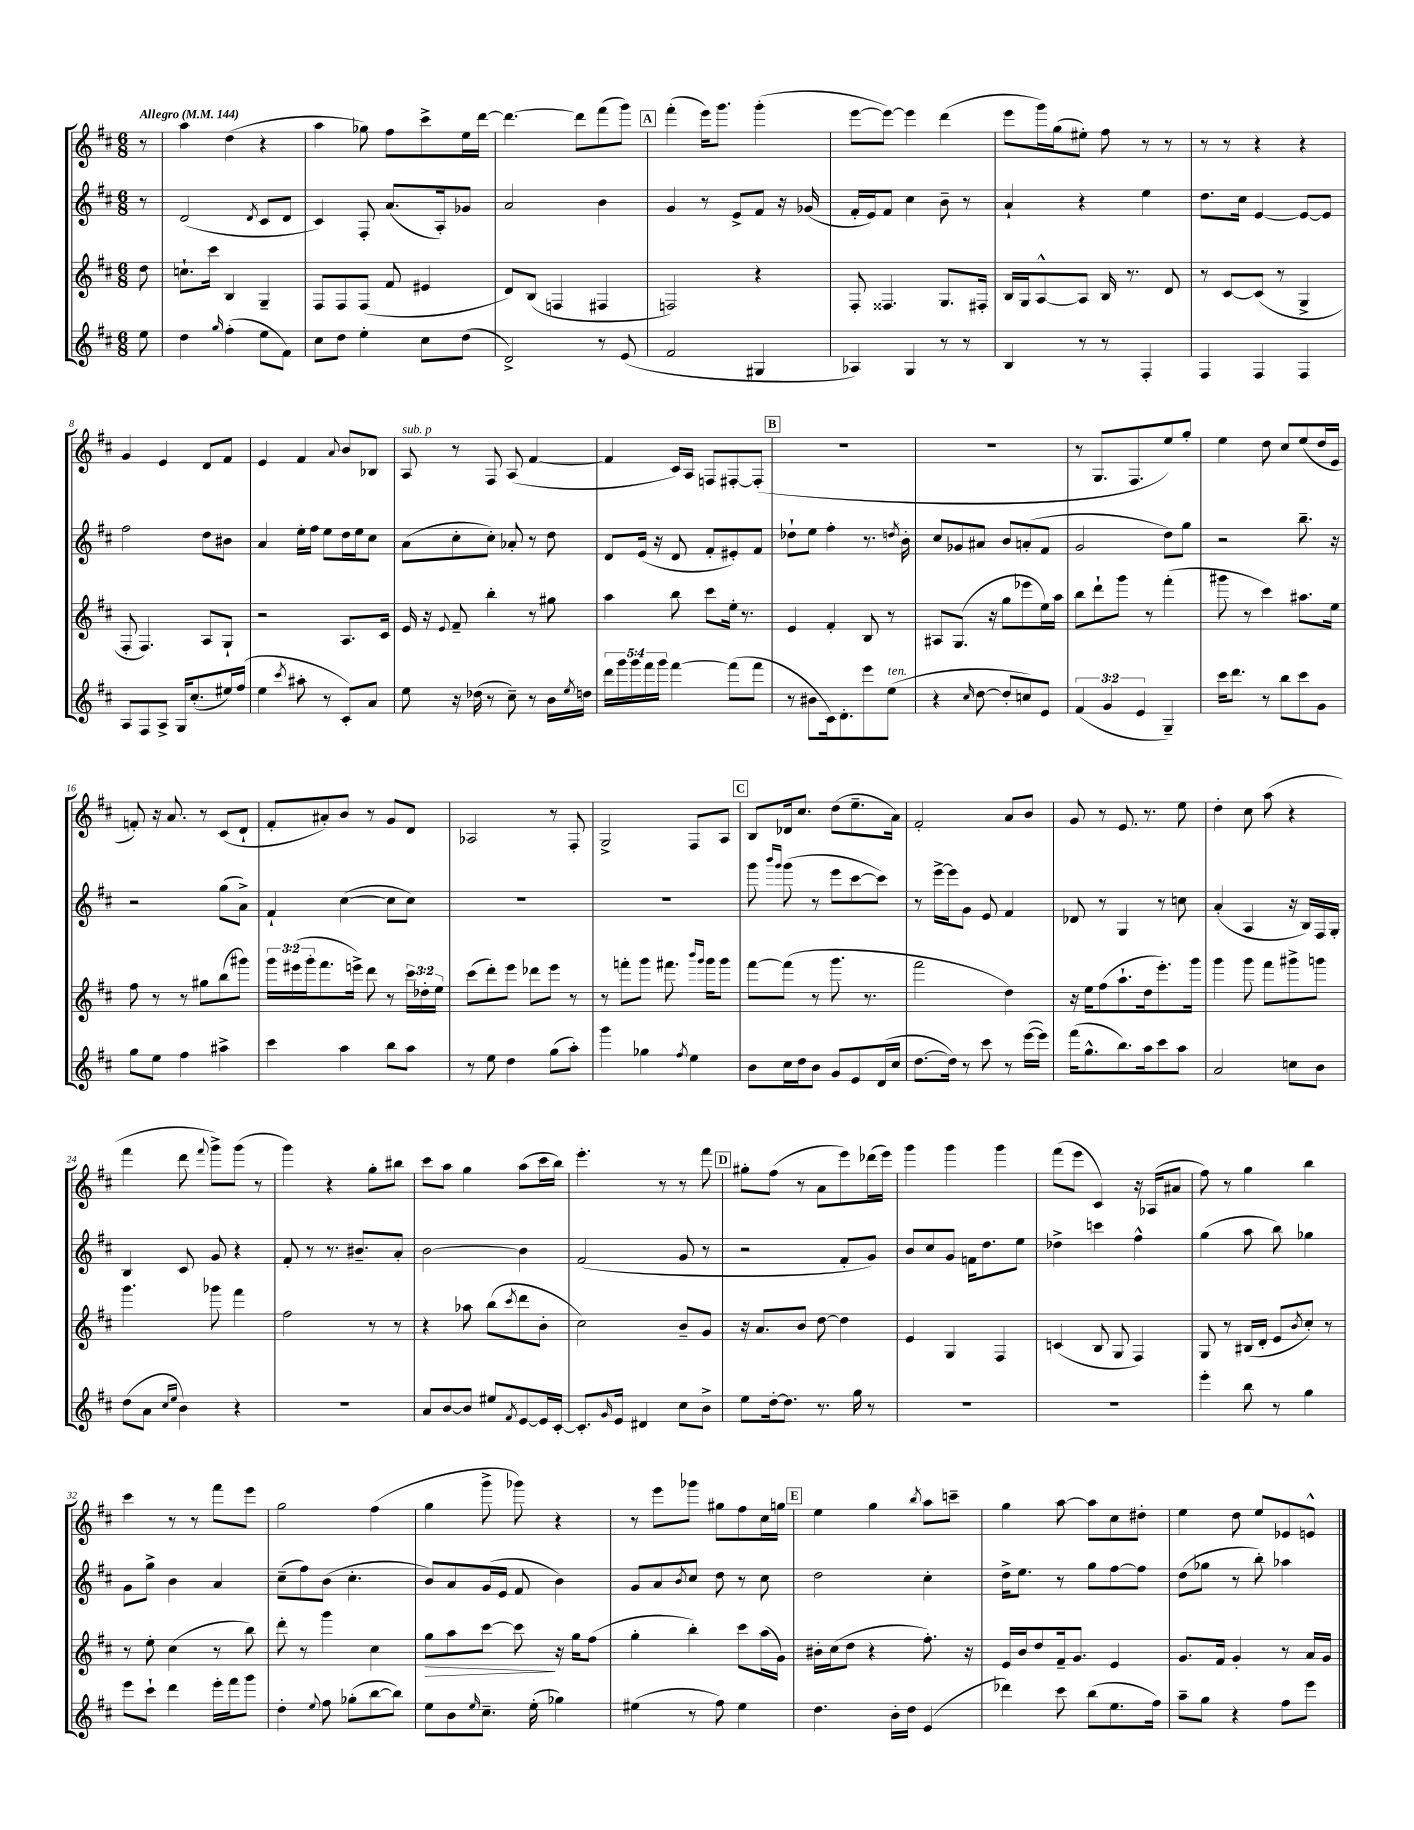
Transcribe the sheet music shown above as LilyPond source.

<<
\new StaffGroup <<
\new Staff = "s0" {
    \clef treble \key d \major \numericTimeSignature \time 6/8 \partial 8 \tempo "Allegro" 4 = 144
    r8 |
    a''4 d''4( r4 |
    a''4 ges''8) fis''8 cis'''8-> e''16 d'''16~ |
    d'''4.~ d'''8 fis'''8( g'''8) |
    \mark \markup { \box "A" } fis'''4-.( e'''16) g'''8. g'''4-.( |
    e'''8~ e'''8~) e'''4 d'''4( |
    e'''8 g'''16) g''16( eis''8-.) fis''8 r8 r8 |
    r8 r8 r4 r4 |
    g'4 e'4 d'8 fis'8 |
    e'4 fis'4 \appoggiatura { a'8 } b'8 bes8 |
    a8^\markup { \italic "sub. p" } r8 fis8 a8( fis'4~ |
    fis'4 cis'16) a16 f8 fis8~-. fis8-.( |
    \mark \markup { \box "B" } R2. |
    R2. |
    r8 g8. fis8. e''8) g''8-. |
    e''4 d''8 cis''8 e''8( d''16 e'16 |
    f'8-.) r16 a'8. r8 cis'8( d'8-! |
    fis'8-. ais'8-.) b'8 r8 g'8 d'8 |
    aes2 r8 fis8-. |
    g2-> fis8 a8 |
    \mark \markup { \box "C" } b8 des'16 cis''8. d''8( e''8.-- a'16) |
    fis'2-. a'8 b'8 |
    g'8 r8 e'8. r8. e''8 |
    d''4-. cis''8 a''8( r4 |
    fis'''4 d'''8 \appoggiatura { fis'''8 } g'''8->) g'''8( r8 |
    g'''4) r4 g''8-. bis''8 |
    cis'''8 a''8 g''4 a''8( cis'''16 b''16) |
    e'''4.-. r8 r8 fis'''8 |
    \mark \markup { \box "D" } gis''8-. fis''8( r8 a'8 e'''8) des'''16( e'''16) |
    g'''4 g'''4 g'''4 |
    fis'''8( e'''8 cis'4) r16 aes16( ais'8 |
    fis''8) r8 g''4 b''4 |
    cis'''4 r8 r8 fis'''8 e'''8 |
    g''2 fis''4( |
    g''4 g'''8-> ges'''8) r4 |
    r8 e'''8 ges'''8 gis''8 fis''8 cis''16 g''16 |
    \mark \markup { \box "E" } e''4 g''4 \acciaccatura { b''8 } a''8 c'''8-- |
    g''4 a''8~ a''8 cis''8 dis''8-. |
    e''4 d''8 e''8 ees'8 e'8-^ \bar "|." |
}
\new Staff = "s1" {
    \clef treble \key d \major \numericTimeSignature \time 6/8 \partial 8
    r8 |
    d'2( \acciaccatura { d'8 } cis'8 d'8 |
    cis'4) fis8-. a'8.( a16-.) ges'8 |
    a'2 b'4 |
    \mark \markup { \box "A" } g'4 r8 e'8-> fis'8 r16 ges'16( |
    fis'16-. e'16) fis'8 cis''4 b'8-- r8 |
    a'4-! r4 e''4 |
    d''8. cis''16 e'4~ e'8~ e'8 |
    fis''2 d''8 bis'8 |
    a'4 e''16-. fis''16 e''8 d''16 e''16 cis''8 |
    a'8( cis''8-. cis''8-.) aes'8-. r8 d''8 |
    d'8 e'16( r16 d'8 fis'8-. eis'8-.) fis'8 |
    \mark \markup { \box "B" } des''8-! e''8 fis''4-. r8. \acciaccatura { d''8 } b'16-. |
    cis''8 ges'8 ais'8 b'8 a'8-.( fis'8 |
    g'2 d''8) g''8 |
    r2 b''8.-- r16 |
    r2 g''8( a'8->) |
    fis'4-! cis''4~( cis''8 cis''8) |
    R2. |
    R2. |
    \mark \markup { \box "C" } g'''8 \grace { b'''16 g'''16 } g'''8( r8 e'''8 cis'''8~ cis'''8) |
    r8 e'''16~-> e'''16 g'8 e'8 fis'4 |
    des'8 r8 g4 r8 c''8 |
    a'4-.( a4 r16 b16) fis16 g16-. |
    b4 cis'8 g'8 r4 |
    fis'8-. r8 r8. bis'8.-- a'8-. |
    b'2~ b'4 |
    fis'2( g'8 r8 |
    \mark \markup { \box "D" } r2 fis'8-. g'8) |
    b'8 cis''8 g'8 f'16 d''8. e''8 |
    des''4-> c'''4 fis''4-^ |
    g''4( a''8 b''8) ges''4 |
    g'8 g''8-> b'4 a'4 |
    cis''8--( fis''8) b'8( cis''4.-. |
    b'8) a'8 g'16( e'16 fis'8 b'4) |
    g'8 a'8 \acciaccatura { b'8 } cis''8 d''8 r8 cis''8 |
    \mark \markup { \box "E" } d''2 cis''4-. |
    d''16-> e''8. r8 g''8 fis''8~ fis''8 |
    d''8( ges''8 r8 b''8-.) aes''4 \bar "|." |
}
\new Staff = "s2" {
    \clef treble \key d \major \numericTimeSignature \time 6/8 \override Staff.TupletNumber.text = #tuplet-number::calc-fraction-text \partial 8
    d''8 |
    c''8.-! cis'''16 b4 g4-- |
    fis8 fis8 fis8( fis'8 eis'4 |
    d'8) b8( f4 fis4 |
    \mark \markup { \box "A" } f2) r4 |
    fis8-. fisis4. g8. fis16-. |
    b16 g16 a8~-^ a8 b16 r8. d'8 |
    r8 cis'8~ cis'8( r8 g4-> |
    fis8-. fis4.) a8 g8-! |
    r2 a8. cis'16 |
    e'16 r16 \appoggiatura { e'8 } fis'8-- b''4-. r8 gis''8 |
    a''4 b''8 cis'''8 e''16-. r8. |
    \mark \markup { \box "B" } e'4 fis'4-. b8 r8 |
    ais8 g8.( r16 g''8 ees'''8 e''16) a''16 |
    b''8 d'''8-! g'''8 r8 fis'''4-.( |
    gis'''8 r8 cis'''4) ais''8. e''16 |
    fis''8 r8 r8 gis''8 b''8( gis'''8) |
    \tuplet 3/2 { g'''16 eis'''16( g'''16-. } fis'''8. e'''16->) d'''8 r8 \tuplet 3/2 { cis'''16 des''16-. e''16 } |
    cis'''8( d'''8-.) e'''8 des'''8 e'''8 r8 |
    r8 f'''8-. g'''8 fis'''8. \grace { b'''16 g'''16 } g'''16 g'''8 |
    \mark \markup { \box "C" } fis'''8~ fis'''8( r8 g'''8. r8. |
    fis'''2 d''4) |
    r16 e''16 fis''8( a''8.-! d''16 e'''8.-.) g'''16 |
    g'''4 g'''8 fis'''8 gis'''8-> g'''8 |
    g'''4. ges'''8 fis'''4 |
    fis''2 r8 r8 |
    r4 aes''8 b''8( \acciaccatura { cis'''8 } d'''8 b'8-. |
    cis''2) b'8-- g'8 |
    \mark \markup { \box "D" } r16 a'8. b'8 d''8~ d''4 |
    e'4 g4 fis4 |
    c'4( b8 g8 fis4) |
    g8 r8 bis16( d'16-. e'8 \acciaccatura { b'8 } cis''8-.) r8 |
    r8 e''8-. cis''4( r8 b''8) |
    d'''8-. r8 g'''4 cis''4 |
    g''8\> a''8 cis'''8~ cis'''8\! r16 g''16 fis''8( |
    g''4-. b''4-.) cis'''8 a''16( g'16) |
    \mark \markup { \box "E" } bis'16-. cis''16( d''8 r4 fis''8.-.) r16 |
    e'16 b'16 d''8 fis'16-- g'8. e'4 |
    g'8. fis'16 g'4-. r8 a'16 g'16 \bar "|." |
}
\new Staff = "s3" {
    \clef treble \key d \major \numericTimeSignature \time 6/8 \override Staff.TupletNumber.text = #tuplet-number::calc-fraction-text \partial 8
    e''8 |
    d''4 \grace { g''16 } fis''4-.( e''8 fis'8) |
    cis''8 d''8 e''4-. cis''8 d''8( |
    d'2->) r8 e'8( |
    \mark \markup { \box "A" } fis'2 gis4 |
    aes4) g4 r8 r8 |
    b4 r8 r8 fis4-. |
    fis4 fis4 fis4 |
    a8 fis8 a8-> g16 cis''8.-.( eis''16) fis''16( |
    e''4 \acciaccatura { cis'''8 } ais''8-. r8 cis'8-.) a'8 |
    e''8 r16 des''16( r8 cis''8--) r8 b'16 \acciaccatura { e''8 } d''16 |
    \tuplet 5/4 { d'''16 g'''16 g'''16 fis'''16 g'''16 } fis'''4~ fis'''8( fis'''8 |
    \mark \markup { \box "B" } r8 bis'8 cis'16) d'8.-. e'''8 e''8^\markup { \italic "ten." }( |
    r4 \grace { cis''16 } d''8~ d''8-. c''8) e'8 |
    \tuplet 3/2 { fis'4( g'4 e'4 } g4--) |
    cis'''16 d'''8. r8 b''8 cis'''8 g'8 |
    g''8 e''8 fis''4 ais''4-> |
    cis'''4 a''4 b''8 a''8 |
    r8 e''8 d''4 g''8( a''8-.) |
    g'''4 ges''4 \acciaccatura { fis''8 } e''4 |
    \mark \markup { \box "C" } b'8 cis''16 d''16 b'8 g'8 e'8 d'16( cis''16 |
    d''8.~ d''16) r8 cis'''8 r8 e'''16~( e'''16) |
    fis'''16( g''8.-^ b''8.) a''16 cis'''8 a''8 |
    a'2 c''8 b'8 |
    d''8( a'8 \grace { cis''16 e''16 } b'4) r4 |
    R2. |
    a'8 b'8~ b'8 eis''8 \acciaccatura { fis'8 } e'8~ e'16 cis'16~-. |
    cis'8.-. \grace { g'16 } e'16 dis'4 cis''8 b'8-> |
    \mark \markup { \box "D" } e''8 d''16~-. d''8. r8. g''16 r8 |
    R2. |
    R2. |
    e'''4-. b''8 r8 g''4 |
    e'''8 cis'''8-! d'''4 e'''16-. fis'''16 g'''8 |
    d''4-. \appoggiatura { e''8 } fis''8 ges''8-.( b''8~ b''8) |
    e''8 b'8 \grace { e''16 } cis''8.-- e''16-.( ges''4) |
    eis''4( r8 fis''8) eis''4 |
    \mark \markup { \box "E" } d''4. b'16-. d''16 e'4( |
    des'''4) cis'''8 b''8( e''8. fis''16) |
    a''8-- g''8 r4 fis''8 e'''8 \bar "|." |
}
>>
>>
